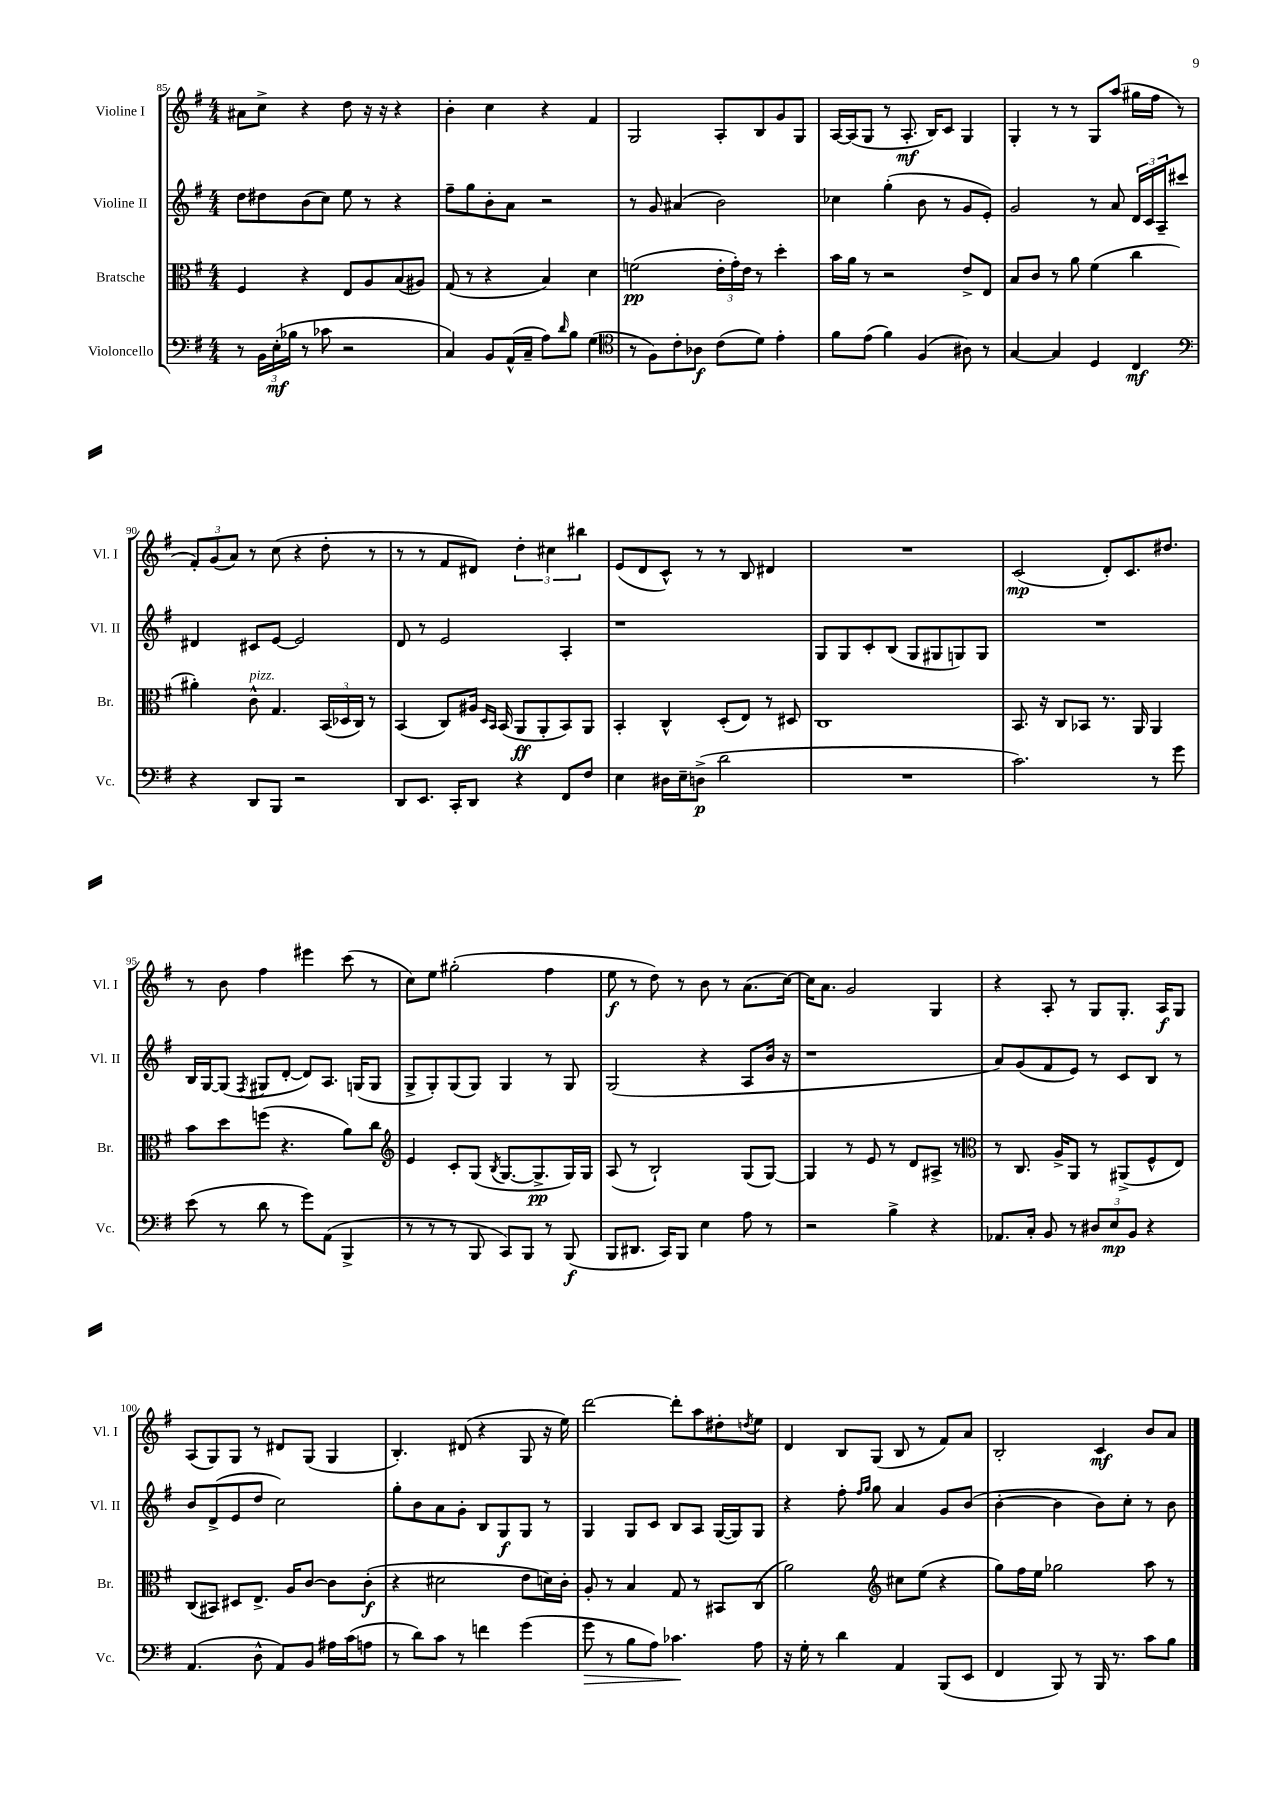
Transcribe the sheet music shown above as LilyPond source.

<<
\new StaffGroup <<
\new Staff = "s0" \with { instrumentName = "Violine I" shortInstrumentName = "Vl. I" } {
    \clef treble \key g \major \numericTimeSignature \time 4/4
    ais'8 c''8-> r4 d''8 r16 r16 r4 |
    b'4-. c''4 r4 fis'4 |
    g2 a8-. b8 g'8 g8 |
    a16~ a16( g8 r8 a8.-.\mf b16) c'8 g4 |
    g4-. r8 r8 g8 a''8( gis''16 fis''16 r8 |
    \tuplet 3/2 { fis'8-.) g'8( a'8) } r8 c''8( r4 d''8-. r8 |
    r8 r8 fis'8 dis'8) \tuplet 3/2 { d''4-. cis''4 bis''4 } |
    e'8( d'8 c'8-^) r8 r8 b8 dis'4 |
    R1 |
    c'2\mp( d'8-.) c'8. dis''8. |
    r8 b'8 fis''4 eis'''4 c'''8( r8 |
    c''8) e''8 gis''2-.( fis''4 |
    e''8\f r8 d''8) r8 b'8 r8 a'8.( c''16~) |
    c''16 a'8. g'2 g4 |
    r4 a8-. r8 g8 g8.-. a16\f g8 |
    a8( g8) g8 r8 dis'8 g8( g4 |
    b4.-.) dis'8( r4 g8 r16 e''16) |
    d'''2~ d'''8-. a''8 dis''8-. \acciaccatura { d''8 } e''8 |
    d'4 b8 g8( b8 r8 fis'8) a'8 |
    b2-. c'4\mf b'8 a'8 \bar "|." |
}
\new Staff = "s1" \with { instrumentName = "Violine II" shortInstrumentName = "Vl. II" } {
    \clef treble \key g \major \numericTimeSignature \time 4/4
    d''8 dis''8 b'8( c''8) e''8 r8 r4 |
    fis''8-- g''8 b'8-. a'8 r2 |
    r8 g'8 ais'4( b'2) |
    ces''4 g''4-.( b'8 r8 g'8 e'8-.) |
    g'2 r8 a'8 \tuplet 3/2 { d'16 c'16 a16-- } cis'''8 |
    dis'4 cis'8 e'8~ e'2 |
    d'8 r8 e'2 a4-. |
    r1 |
    g8 g8 c'8-. b8( g8 gis8 g8) g8 |
    R1 |
    b16 g16~ g8( \acciaccatura { fis8 } gis8 d'8~-. d'8) a8. g16( g8 |
    g8-> g8-.) g8( g8) g4 r8 g8 |
    g2( r4 a8 b'16 r16 |
    r1 |
    a'8) g'8( fis'8 e'8) r8 c'8 b8 r8 |
    b'8 d'8->( e'8 d''8 c''2) |
    g''8-. b'8 a'8 g'8-. b8 g8\f g8 r8 |
    g4 g8 c'8 b8 a8 g16~( g16) g8 |
    r4 fis''8-. \grace { fis''16 g''16 } g''8 a'4 g'8 b'8( |
    b'4~-. b'4 b'8) c''8-. r8 b'8 \bar "|." |
}
\new Staff = "s2" \with { instrumentName = "Bratsche" shortInstrumentName = "Br." } {
    \clef alto \key g \major \numericTimeSignature \time 4/4
    fis4 r4 e8 a8 b8( ais8) |
    g8( r8 r4 b4) d'4 |
    f'2\pp( \tuplet 3/2 { e'16-. g'16-.) e'16 } r8 d''4-. |
    b'16 a'16 r8 r2 e'8-> e8 |
    b8 c'8 r8 a'8 fis'4( c''4 |
    ais'4-.) c'8-^^\markup { \italic "pizz." } g4. \tuplet 3/2 { b,16( des16 c16) } r8 |
    b,4( c8) ais16 \grace { d16 b,16 } b,16( a,8\ff a,8-. b,8) a,8 |
    b,4-. c4-^ d8-.( e8) r8 dis8 |
    c1 |
    b,8. r16 c8 bes,8 r8. a,16 a,4 |
    b'8 d''8 f''8( r4. a'8) c''8 |
    \clef treble e'4 c'8-. g8( \acciaccatura { b8 } g8.~ g8.->\pp g16) g16 |
    a8( r8 b2-!) g8( g8~) |
    g4 r8 e'8 r8 d'8 ais8-> r8 |
    \clef alto r8 c8. a16-> a,8 r8 ais,8->( fis8-^ e8) |
    c8( bis,8) dis8 e8.-> a16 c'8~ c'8 c'8-.\f( |
    r4 dis'2 e'8 d'16) c'16-. |
    a8-. r8 b4 g8 r8 bis,8 c8( |
    a'2) \clef treble cis''8 e''8( r4 |
    g''8) fis''16 e''16 ges''2 a''8 r8 \bar "|." |
}
\new Staff = "s3" \with { instrumentName = "Violoncello" shortInstrumentName = "Vc." } {
    \clef bass \key g \major \numericTimeSignature \time 4/4
    r8 \tuplet 3/2 { b,16 e16-.\mf( bes16 } r8 ces'8 r2 |
    c4) b,8 a,16-^( c16-- a8) \grace { d'16 } b8 g4( |
    \clef tenor r8 fis8) c'8-. aes8\f c'8( d'8) e'4-. |
    fis'8 e'8( fis'4) fis4( ais8) r8 |
    g4~ g4 d4 c4\mf |
    \clef bass r4 d,8 b,,8 r2 |
    d,8 e,8. c,16-. d,8 r4 fis,8 fis8 |
    e4 dis16 e16-- d8->\p( d'2 |
    R1 |
    c'2.) r8 g'8 |
    e'8( r8 d'8 r8 g'8) a,8( b,,4-> |
    r8 r8 r8 b,,8 c,8) b,,8 r8 b,,8\f( |
    b,,8 dis,8. c,16) b,,8 e4 a8 r8 |
    r2 b4-> r4 |
    aes,8. c16-. b,8 r8 \tuplet 3/2 { dis8 e8\mp b,8 } r4 |
    a,4.( d8-^ a,8) b,8 ais16 c'16( a8 |
    r8 d'8) c'8 r8 f'4 g'4( |
    g'8\> r8 b8 a8) ces'4.\! a8 |
    r16 g16-. r8 d'4 a,4 b,,8( e,8 |
    fis,4 b,,8) r8 b,,16 r8. c'8 b8 \bar "|." |
}
>>
>>
\layout { \context { \Score currentBarNumber = #85 } }
